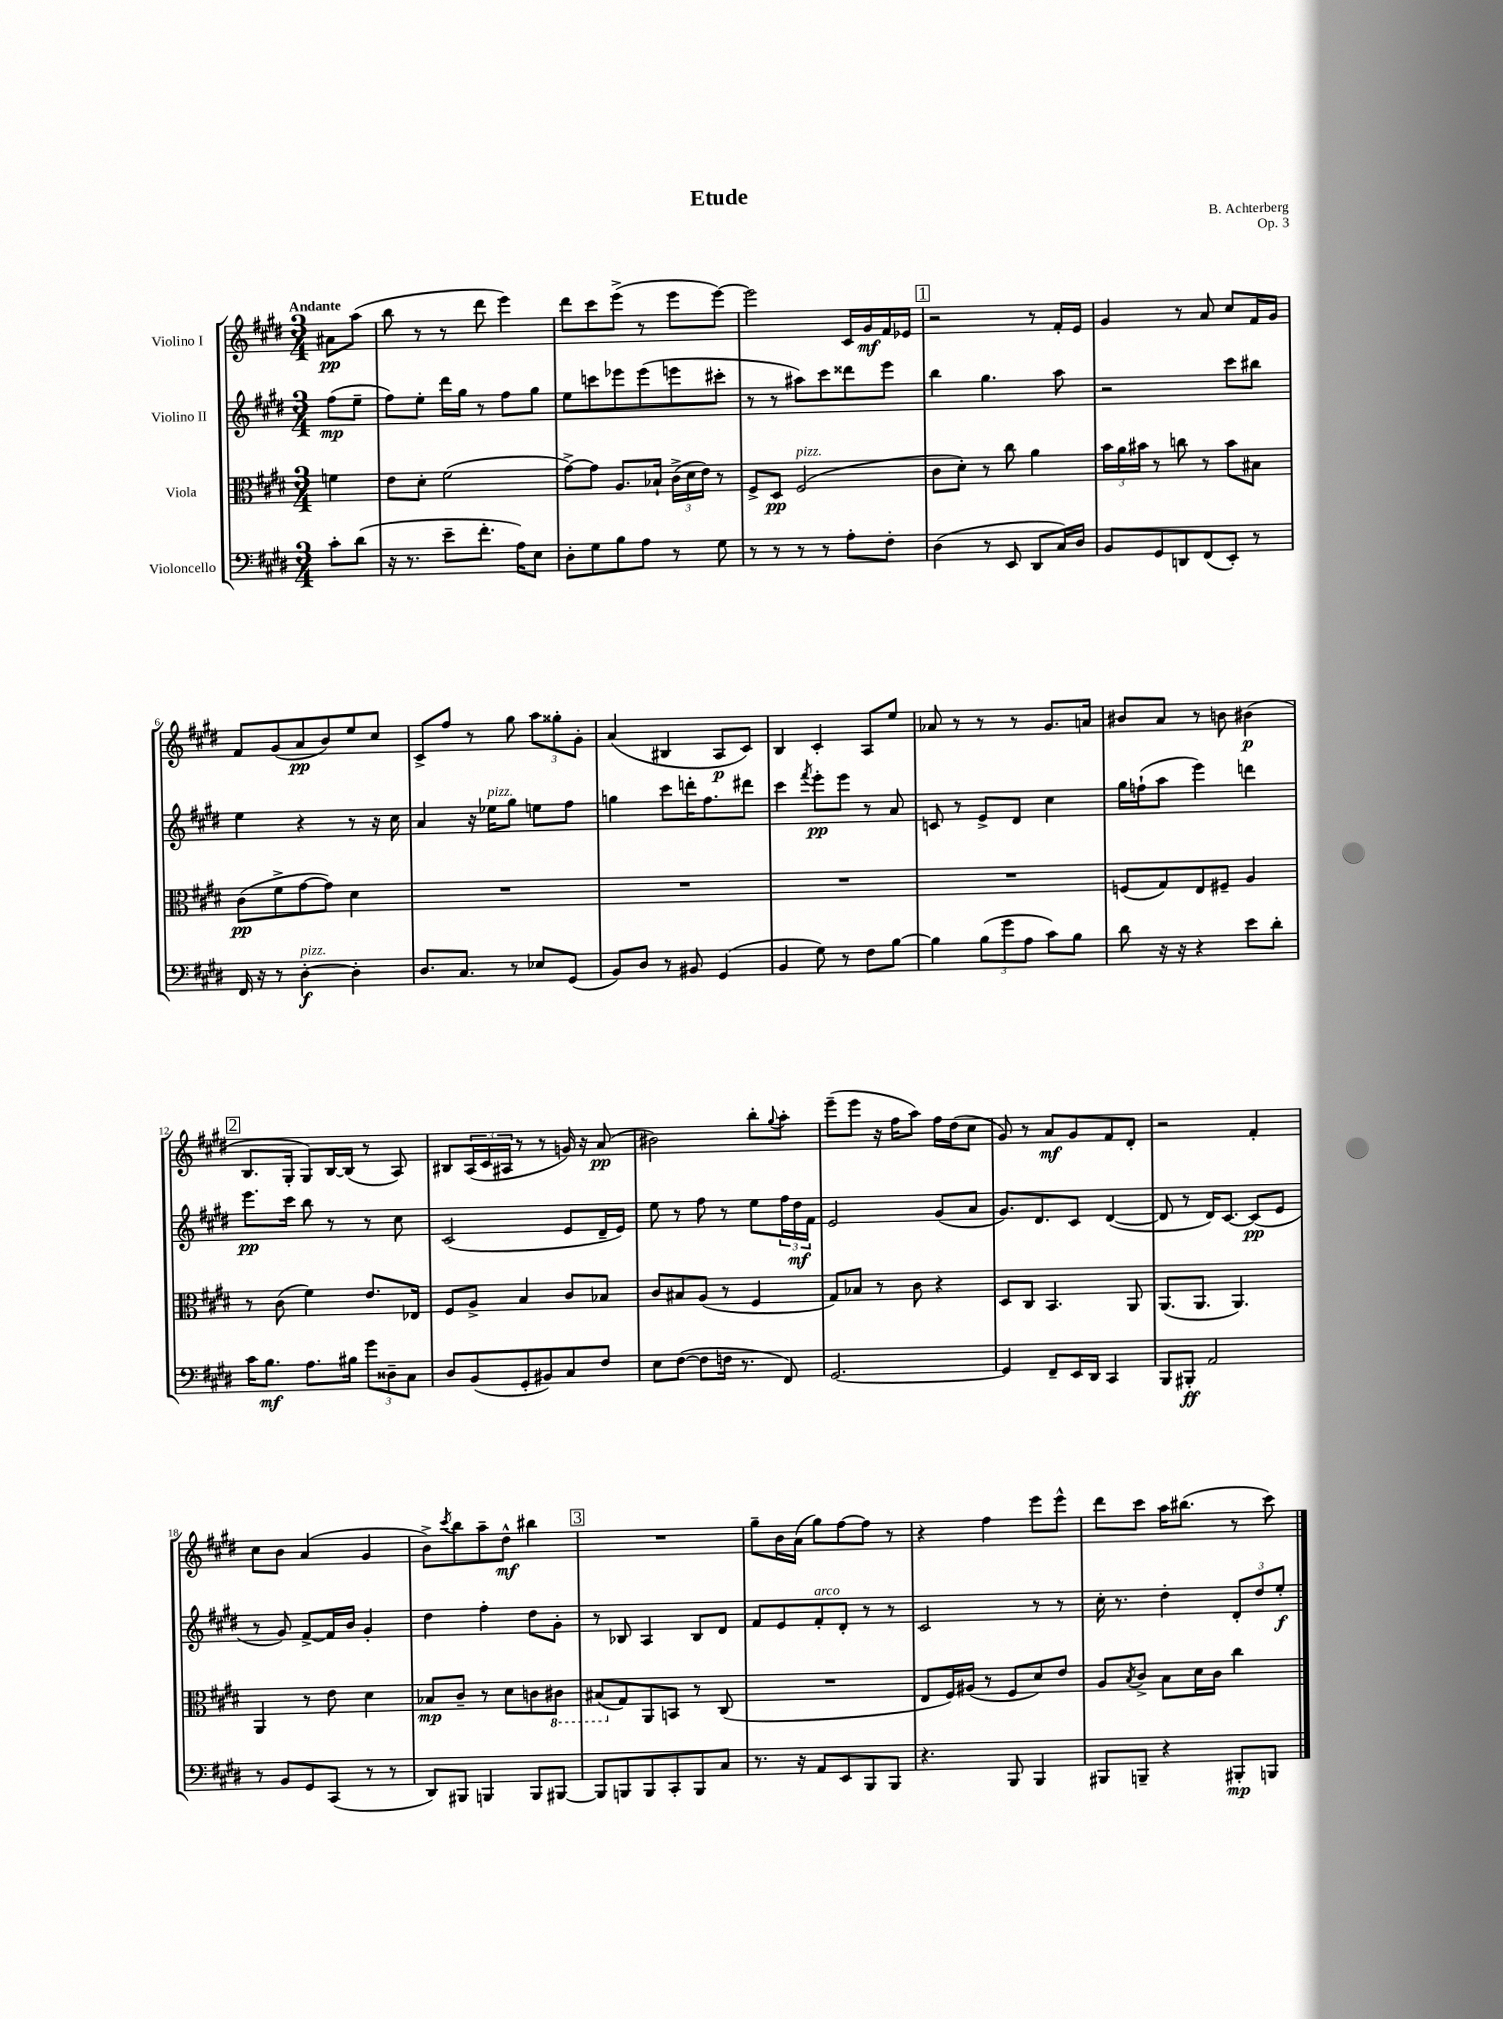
\header { title = "Etude" composer = "B. Achterberg" opus = "Op. 3" }
<<
\new StaffGroup <<
\new Staff = "s0" \with { instrumentName = "Violino I" } {
    \clef treble \key e \major \numericTimeSignature \time 3/4 \partial 4 \tempo "Andante"
    ais'8\pp a''8( |
    b''8 r8 r8 dis'''8 e'''4) |
    dis'''8 cis'''8 e'''8->( r8 e'''8 e'''8~) |
    e'''2 cis'16 gis'16\mf fis'16 ees'16 |
    \mark \markup { \box "1" } r2 r8 fis'16-. e'16 |
    gis'4 r8 a'8 cis''8 fis'16 gis'16 |
    fis'8 gis'8( a'8\pp b'8) e''8 cis''8 |
    cis'8-> fis''8 r8 gis''8 \tuplet 3/2 { a''8 gisis''8-. gis'8-. } |
    a'4( bis4 a8\p cis'8) |
    b4 cis'4-. a8 e''8 |
    aes'8 r8 r8 r8 gis'8. a'16 |
    bis'8 a'8 r8 b'8 bis'4\p( |
    \mark \markup { \box "2" } b8. gis16-. gis8) b16~ b16( r8 a8) |
    bis8 \tuplet 3/2 { a16( cis'16 ais16 } r8 r8 g'16) r16 a'8\pp( |
    bis'2) b''8-. \appoggiatura { gis''8 } a''8-. |
    e'''8--( e'''8 r16 fis''16 a''8) fis''16 dis''16( cis''8 |
    gis'8) r8 a'8\mf gis'8 fis'8 dis'8-. |
    r2 fis'4-. |
    cis''8 b'8 a'4( gis'4 |
    b'8->) \acciaccatura { cis'''8 } b''8 a''8-- dis''8-^\mf bis''4 |
    \mark \markup { \box "3" } R2. |
    gis''8-- b'16 a'16( gis''8) fis''8~ fis''8 r8 |
    r4 fis''4 e'''8 e'''8-^ |
    dis'''8 cis'''8 a''16 bis''8.( r8 cis'''8) \bar "|." |
}
\new Staff = "s1" \with { instrumentName = "Violino II" } {
    \clef treble \key e \major \numericTimeSignature \time 3/4 \partial 4
    fis''8\mp( e''8-- |
    fis''8) e''8-. dis'''16 gis''16 r8 fis''8 gis''8 |
    e''8 c'''8 ees'''8 ees'''8( e'''8 cis'''8-. |
    r8 r8 ais''8) cis'''8 disis'''8 e'''8 |
    \mark \markup { \box "1" } b''4 gis''4. a''8 |
    r2 cis'''8 bis''8 |
    e''4 r4 r8 r16 cis''16 |
    a'4 r16 ees''16^\markup { \italic "pizz." } gis''8 e''8 fis''8 |
    g''4 cis'''8 d'''16-. fis''8. dis'''8 |
    cis'''4 \acciaccatura { fis'''8 } e'''8-.\pp e'''8 r8 a'8 |
    c'8 r8 e'8-> dis'8 cis''4 |
    gis''16 f''16-!( a''8 e'''4) d'''4 |
    \mark \markup { \box "2" } e'''8.\pp cis'''16 b''8 r8 r8 cis''8 |
    cis'2( e'8 dis'16-- e'16) |
    e''8 r8 fis''8 r8 e''8 \tuplet 3/2 { fis''16 dis''16\mf fis'16 } |
    e'2 gis'8( a'8 |
    gis'8.) dis'8. cis'8 dis'4~( |
    dis'8 r8 dis'16) cis'8.~ cis'8\pp( e'8 |
    r8 gis'8) fis'8~-> fis'16 b'16 gis'4-. |
    dis''4 fis''4-. dis''8 gis'8-. |
    \mark \markup { \box "3" } r8 bes8 a4 bes8 dis'8 |
    fis'8 e'8 fis'8-.^\markup { \italic "arco" } dis'8-. r8 r8 |
    cis'2 r8 r8 |
    cis''16-. r8. dis''4-. \tuplet 3/2 { dis'8-. dis''8 e''8-.\f } \bar "|." |
}
\new Staff = "s2" \with { instrumentName = "Viola" } {
    \clef alto \key e \major \numericTimeSignature \time 3/4 \partial 4
    f'4 |
    e'8 dis'8-. fis'2( |
    gis'8~->) gis'8 a8. bes16-! \tuplet 3/2 { cis'16->( dis'16 e'16) } r8 |
    fis8-> dis8\pp fis2^\markup { \italic "pizz." }( |
    \mark \markup { \box "1" } cis'8 dis'8-.) r8 cis''8 a'4 |
    \tuplet 3/2 { b'16 a'16 bis'16 } r8 c''8 r8 bis'8 bis8 |
    cis'8\pp( fis'8-> gis'8~ gis'8) dis'4 |
    R2. |
    R2. |
    R2. |
    R2. |
    f8( gis8) e8 fis8-- a4 |
    \mark \markup { \box "2" } r8 cis'8( fis'4) e'8. ees16 |
    fis8 a8-> b4 cis'8 bes8 |
    cis'8 bis8 a8( r8 fis4 |
    gis8) bes8 r8 cis'8 r4 |
    dis8 cis8 b,4. a,8 |
    a,8.( a,8. a,4.) |
    a,4 r8 e'8 dis'4 |
    bes8\mp cis'8-- r8 dis'8 c'8 \ottava #-1 cis!8 |
    \mark \markup { \box "3" } bis,8( \ottava #0 gis8) a,8 b,8 r8 cis8( |
    R2. |
    e8 fis16) ais16( r8 fis8 dis'8) e'8 |
    a8 \acciaccatura { b8 } cis'8-> b8 dis'16 cis'16 cis''4 \bar "|." |
}
\new Staff = "s3" \with { instrumentName = "Violoncello" } {
    \clef bass \key e \major \numericTimeSignature \time 3/4 \partial 4
    cis'8-. dis'8( |
    r16 r8. e'8-- fis'8.-. a16) e8 |
    dis8-. gis8 b8 a8 r8 gis8 |
    r8 r8 r8 r8 a8-. fis8-. |
    \mark \markup { \box "1" } dis4( r8 e,8 dis,8 cis16) dis16 |
    b,8 gis,8 d,8 fis,8( e,8-.) r8 |
    fis,16 r16 r8 dis4~-.\f^\markup { \italic "pizz." } dis4-. |
    dis8. cis8. r8 ees8 gis,8( |
    b,8) dis8 r8 bis,8 gis,4( |
    b,4 gis8) r8 fis8 b8~ |
    b4 \tuplet 3/2 { b8( gis'8 a8 } cis'8) b8 |
    dis'8 r16 r16 r4 e'8 dis'8-. |
    \mark \markup { \box "2" } cis'16 b8.\mf a8. bis16 \tuplet 3/2 { gis'8 disis8-- cis8 } |
    dis8 b,8( gis,8-. bis,8) cis8 fis8 |
    e8 fis8~( fis8 f16 r8. fis,8) |
    gis,2.~ |
    gis,4 fis,8-- e,16 dis,16 cis,4 |
    b,,8 bis,,8-.\ff a,2 |
    r8 b,8 gis,8 cis,8( r8 r8 |
    dis,8) bis,,8 b,,4 b,,8 bis,,8~ |
    \mark \markup { \box "3" } bis,,8 b,,8 b,,8 cis,8-. b,,8 cis8 |
    r8. r16 a,8 e,8 b,,8 b,,8 |
    r4. b,,8 b,,4 |
    bis,,8 b,,8-- r4 bis,,8-.\mp b,,8 \bar "|." |
}
>>
>>
